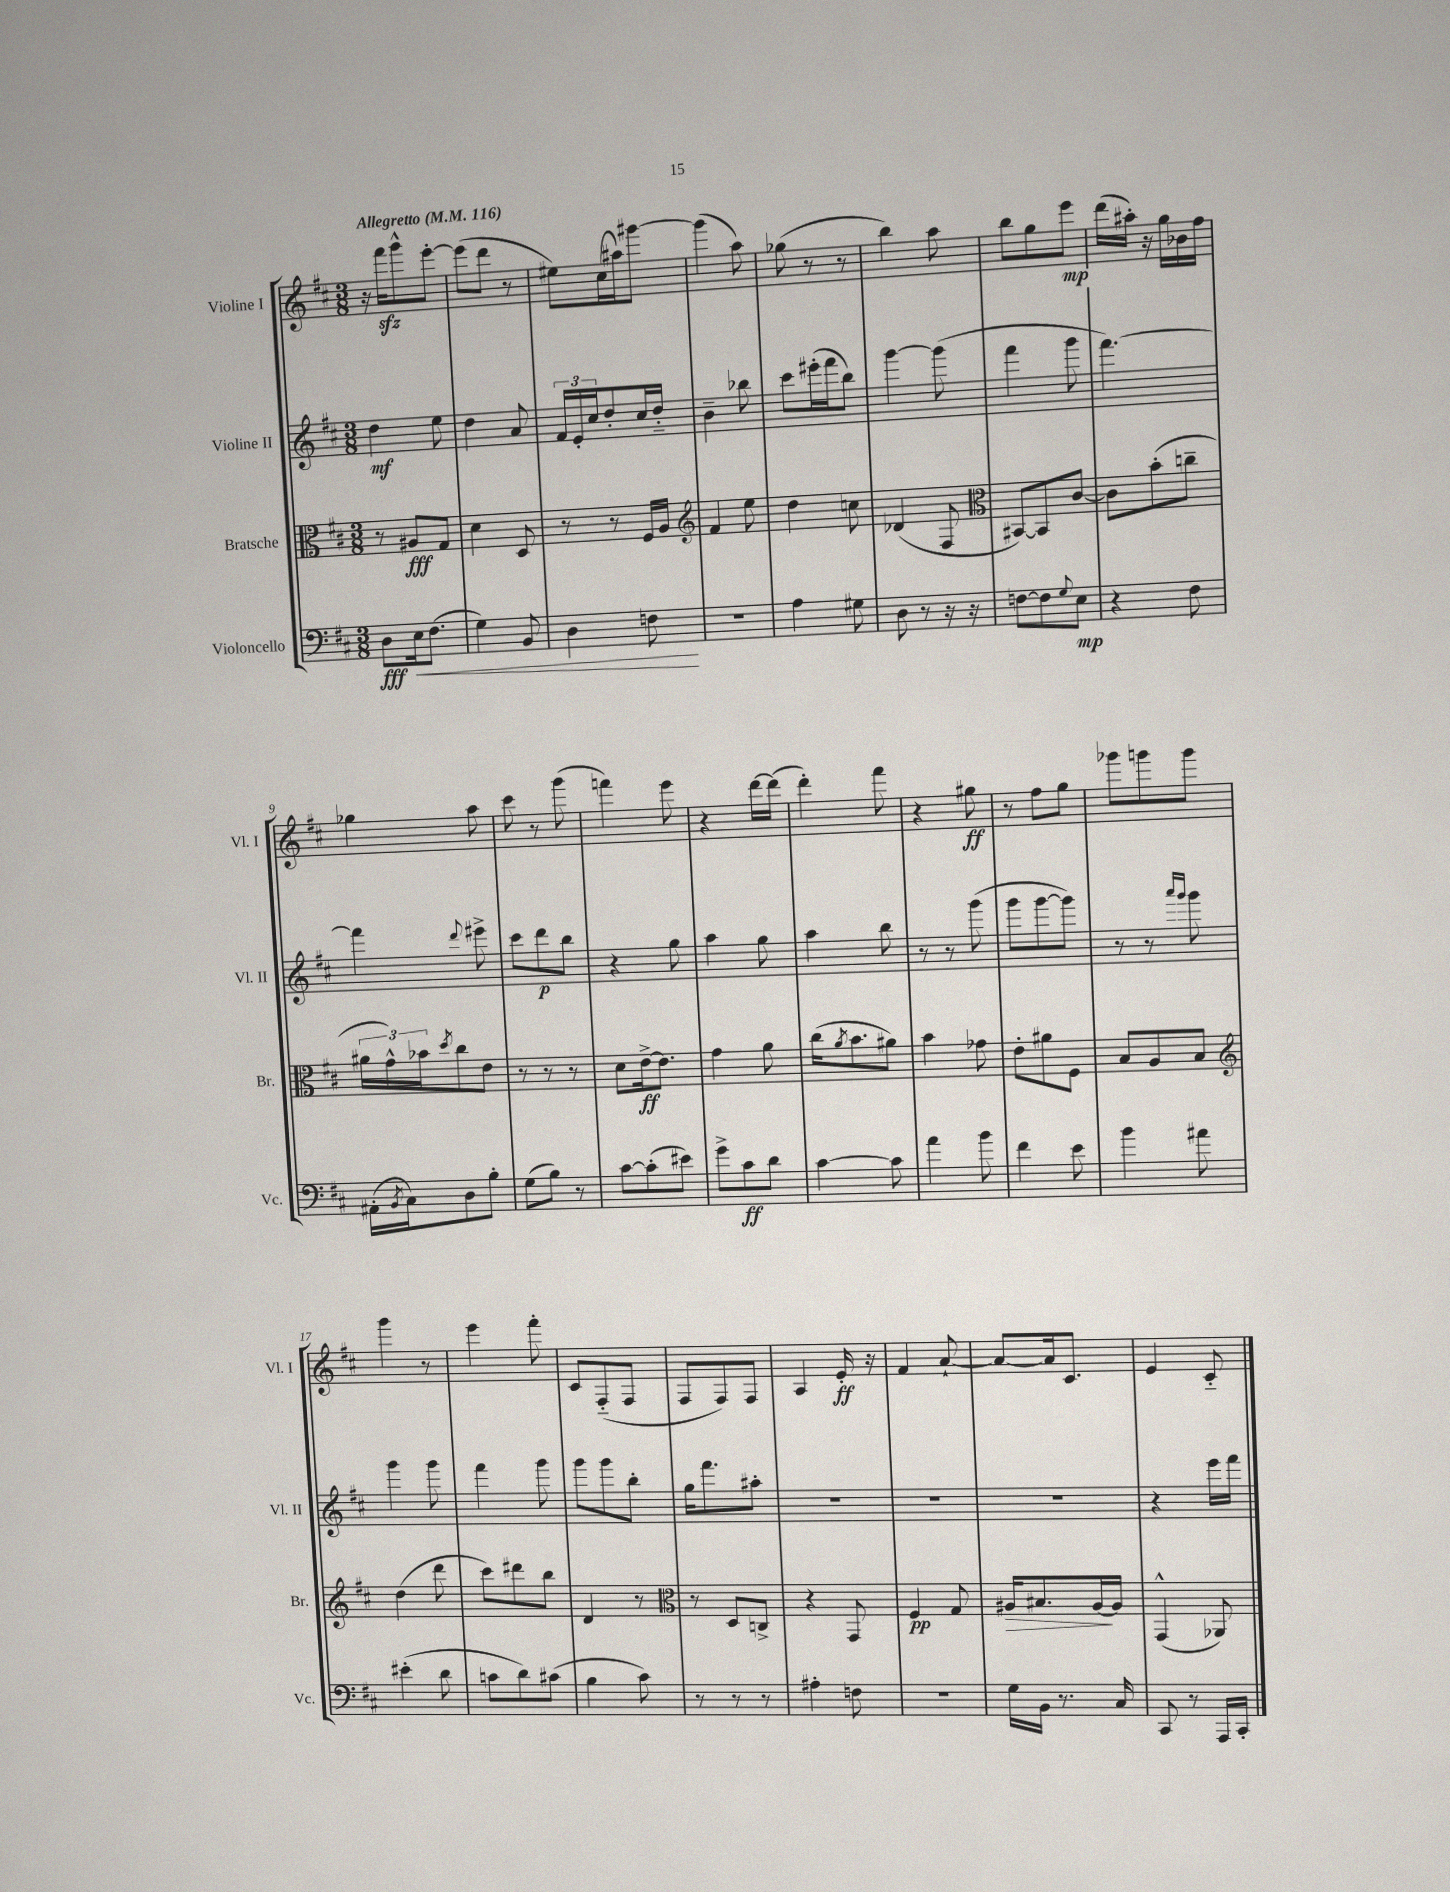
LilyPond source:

<<
\new StaffGroup <<
\new Staff = "s0" \with { instrumentName = "Violine I" shortInstrumentName = "Vl. I" } {
    \clef treble \key d \major \numericTimeSignature \time 3/8 \tempo "Allegretto" 4 = 116
    r16 fis'''16\sfz g'''8-^ e'''8~-. |
    e'''8( d'''8 r8 |
    eis''8) cis''16( ais''16) gis'''8~ |
    gis'''4( a''8) |
    ges''8( r8 r8 |
    b''4) a''8 |
    b''8 g''8 e'''8\mp |
    d'''16( ais''16-.) r16 g''16 bes'16 fis''16 |
    ges''4 a''8 |
    cis'''8 r8 g'''8( |
    f'''4) e'''8 |
    r4 d'''16~ d'''16( |
    d'''4-.) fis'''8 |
    r4 gis''8\ff |
    r8 fis''8 g''8 |
    ges'''8 g'''8 g'''8 |
    g'''4 r8 |
    e'''4 fis'''8-. |
    cis'8 fis8-_( fis8 |
    fis8 fis8) fis8 |
    a4 e'16-.\ff r16 |
    fis'4 a'8~-! |
    a'8~ a'16 cis'8. |
    e'4 cis'8-_ \bar "|." |
}
\new Staff = "s1" \with { instrumentName = "Violine II" shortInstrumentName = "Vl. II" } {
    \clef treble \key d \major \numericTimeSignature \time 3/8
    d''4\mf e''8 |
    d''4 a'8 |
    \tuplet 3/2 { fis'16 e'16-. cis''16 } d''8-. cis''16 d''16-_ |
    b'4-- bes''8 |
    cis'''8 eis'''16-.( fis'''16 b''8) |
    g'''4~ g'''8( |
    fis'''4 g'''8 |
    fis'''4.~) |
    fis'''4 \appoggiatura { d'''8 } eis'''8-> |
    cis'''8 d'''8\p b''8 |
    r4 g''8 |
    a''4 g''8 |
    a''4 b''8 |
    r8 r8 g'''8( |
    g'''8 g'''8~ g'''8) |
    r8 r8 \grace { a'''16 g'''16 } g'''8 |
    g'''4 g'''8 |
    fis'''4 g'''8 |
    g'''8 g'''8 b''8-. |
    g''16 fis'''8. ais''8-. |
    R4. |
    R4. |
    R4. |
    r4 e'''16 fis'''16 \bar "|." |
}
\new Staff = "s2" \with { instrumentName = "Bratsche" shortInstrumentName = "Br." } {
    \clef alto \key d \major \numericTimeSignature \time 3/8
    r8 ais8\fff g8 |
    d'4 d8 |
    r8 r8 fis16 a16 |
    \clef treble fis'4 e''8 |
    d''4 c''8 |
    des'4( fis8 |
    \clef alto bis,8~) bis,8 cis'8~ |
    cis'8 b'8-.( c''8-- |
    \tuplet 3/2 { ais'16 g'16-^) bes'16 } \acciaccatura { d''8 } cis''8 e'8 |
    r8 r8 r8 |
    d'8 e'16~->\ff e'8. |
    g'4 a'8 |
    cis''16( \acciaccatura { a'8 } b'8. ais'8) |
    b'4 ges'8 |
    e'8-. ais'8 fis8 |
    b8 a8 b8 |
    \clef treble d''4( d'''8 |
    cis'''8) dis'''8 b''8 |
    d'4 r8 |
    \clef alto r8 d8 c8-> |
    r4 g,8 |
    fis4\pp g8 |
    ais16\> bis8. ais16~\! ais16 |
    g,4-^( aes,8) \bar "|." |
}
\new Staff = "s3" \with { instrumentName = "Violoncello" shortInstrumentName = "Vc." } {
    \clef bass \key d \major \numericTimeSignature \time 3/8
    d8\fff e16\< fis8.( |
    g4) b,8 |
    d4 f8\! |
    R4. |
    a4 gis8 |
    d8 r8 r16 r16 |
    f8~ f8 \appoggiatura { g8 } e8\mp |
    r4 fis8 |
    ais,16-.( \acciaccatura { b,8 } cis16) d8 b8-. |
    g8( b8) r8 |
    cis'8~ cis'8-.( eis'8) |
    g'8-> cis'8\ff d'8 |
    cis'4~ cis'8 |
    a'4 b'8 |
    fis'4 e'8 |
    b'4 ais'8 |
    eis'4-.( d'8 |
    c'8 d'8) cis'8( |
    b4 cis'8) |
    r8 r8 r8 |
    ais4-. f8 |
    R4. |
    g16 b,16 r8. cis16 |
    cis,8 r8 a,,16 cis,16-. \bar "|." |
}
>>
>>
